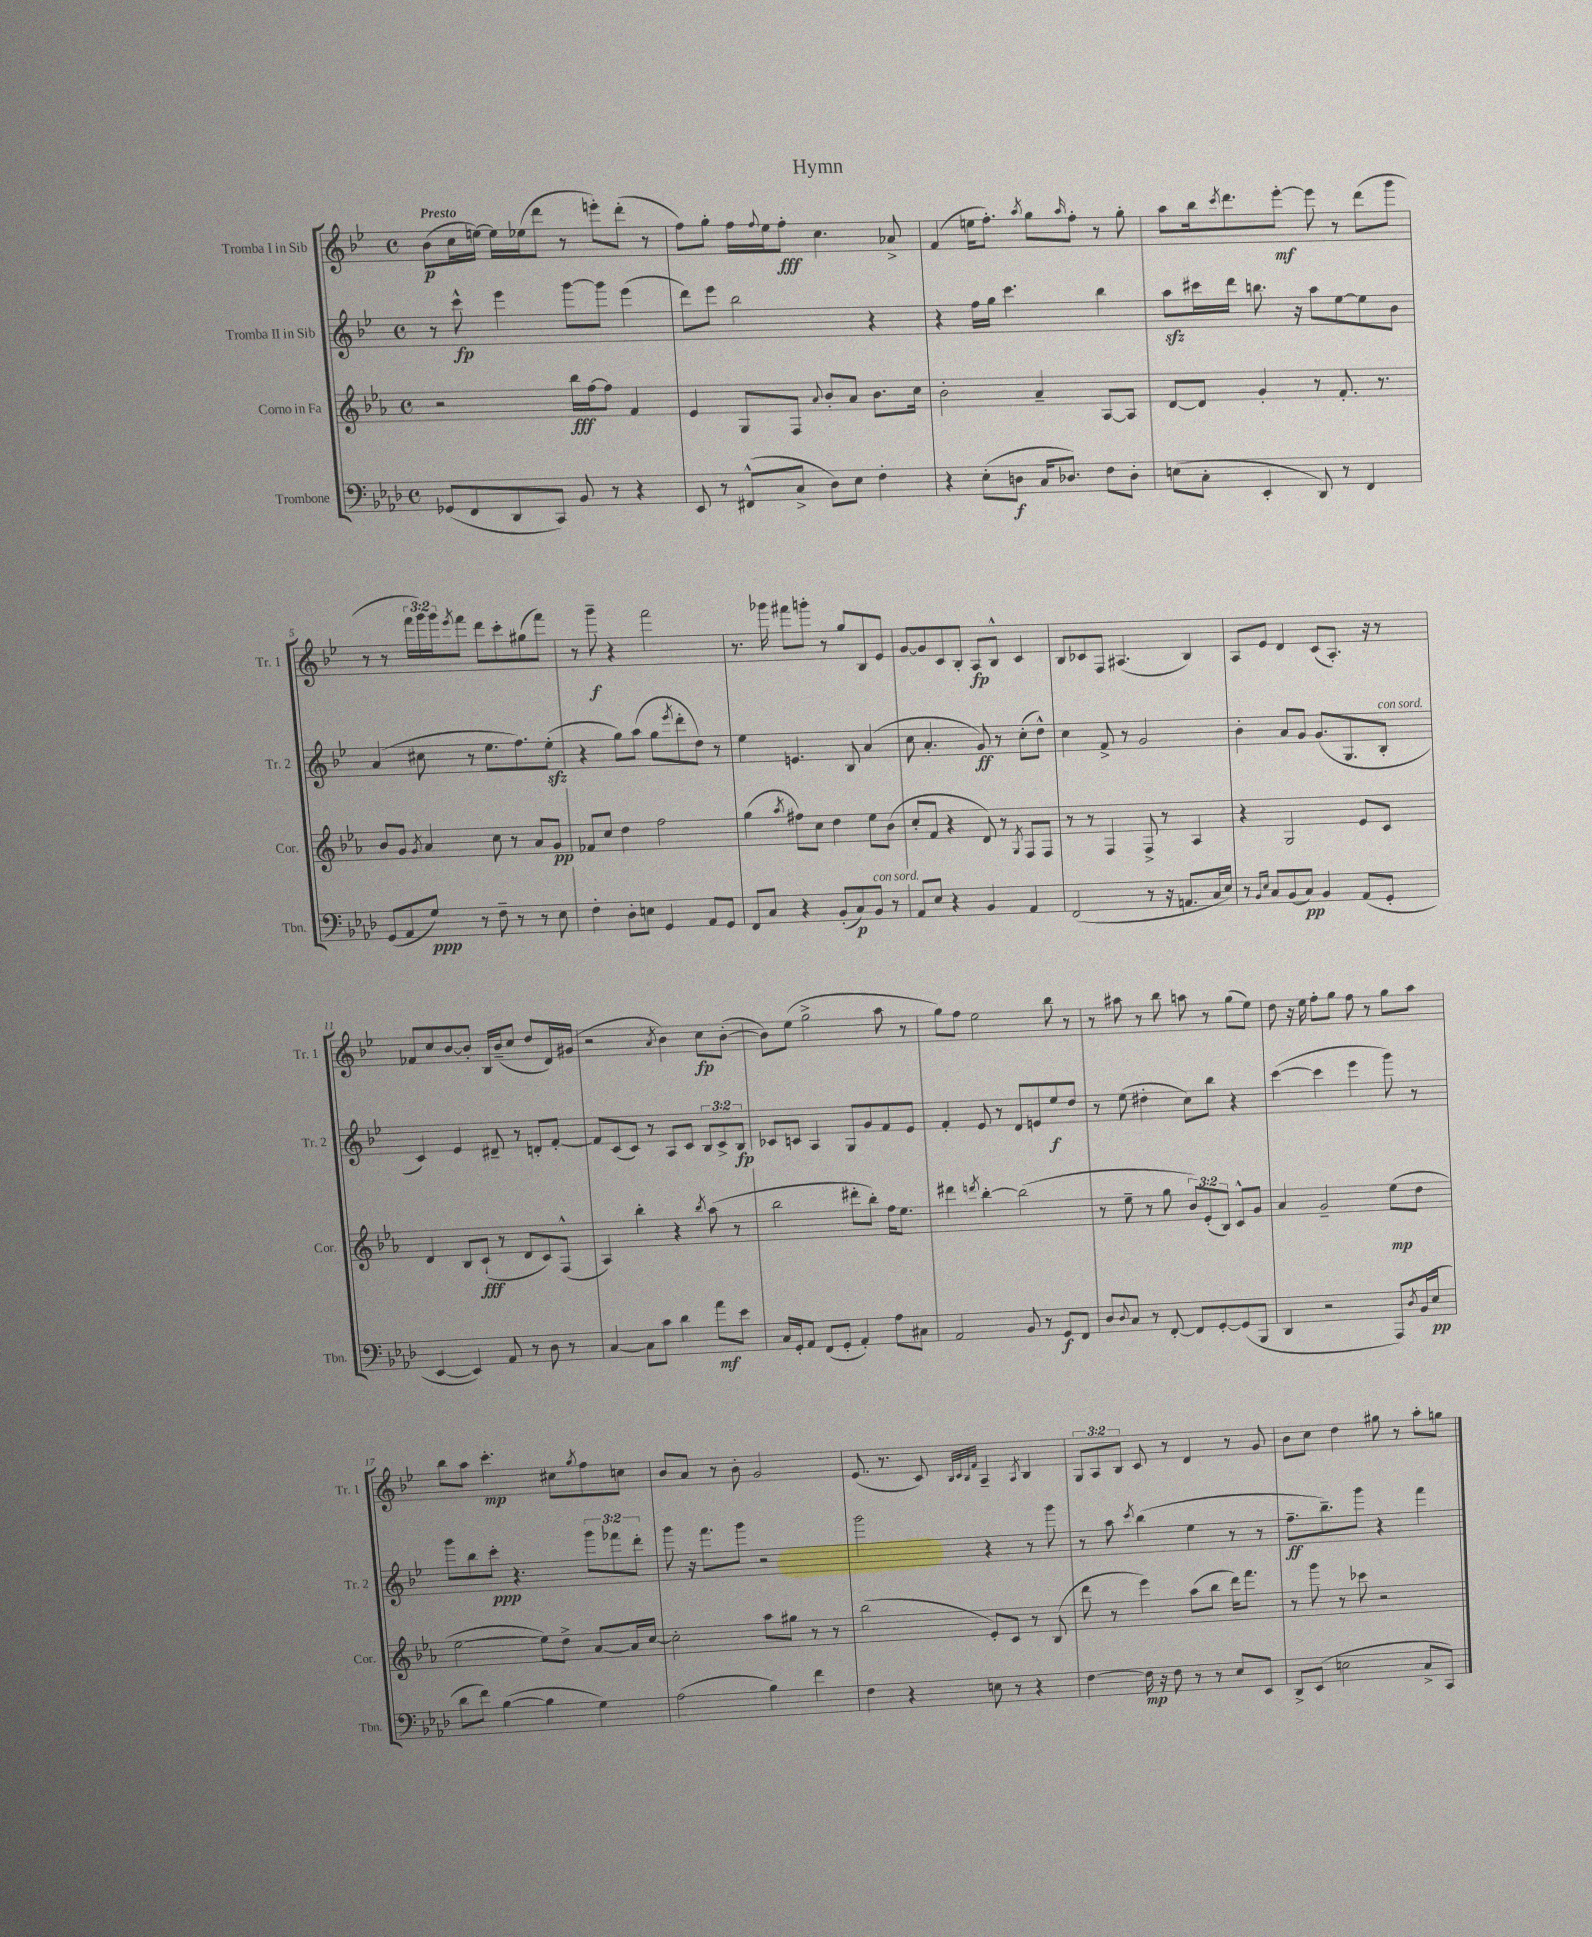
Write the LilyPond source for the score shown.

\header { title = "Hymn" }
<<
\new StaffGroup <<
\new Staff = "s0" \with { instrumentName = "Tromba I in Sib" shortInstrumentName = "Tr. 1" } {
    \clef treble \key bes \major \defaultTimeSignature \time 4/4 \override Staff.TupletNumber.text = #tuplet-number::calc-fraction-text \tempo "Presto"
    bes'8\p( c''16 e''16~) e''16 ees''16( d'''8 r8 e'''8-.) d'''8-.( r8 |
    f''8) g''8-. f''16 \appoggiatura { f''8 } ees''16 f''8-.\fff c''4. aes'8-> |
    f'4( e''16 f''8.-.) \acciaccatura { a''8 } g''8 \grace { a''16 } f''8-. r8 g''8-. |
    a''8 bes''16 \acciaccatura { c'''8 } d'''8. ees'''8~-.\mf ees'''8 r8 d'''8( g'''8 |
    r8 r8 \tuplet 3/2 { f'''16 g'''16) g'''16 } \acciaccatura { ees'''8 } f'''8 d'''8 c'''8-. gis''8( f'''8) |
    r8 g'''8--\f r4 f'''2 |
    r8. ges'''16 fis'''8 g'''8-. r8 g''8 bes8 ees'8 |
    g'8~ g'8 c'8 bes8-. a8\fp bes8-^ c'4 |
    bes8 ces'8 f8 ais4.( bes4) |
    a8 ees'8 d'4 c'8( a8.-.) r16 r8 |
    fes'8 c''8 bes'8~ bes'8-. bes16 bes'16--( c''8 d''8 d'16) gis'16( |
    r2 \acciaccatura { a'8 } bes'4) c''8\fp bes'8~-.( |
    bes'8) ees''8( g''2-> a''8 r8 |
    g''8) f''8 ees''2 bes''8 r8 |
    r8 ais''8 r8 bes''8 a''8 r8 g''8( ees''8) |
    d''8 r16 ees''16 f''8-. g''8 f''8 r8 g''8 a''8 |
    bes''8 a''8 c'''4.-.\mp cis''8 \acciaccatura { g''8 } f''8 c''8 |
    bes'8 a'8 r8 bes'8-. g'2 |
    ees'8.( r8. c'8) \grace { bes32 c'32 bes32 f'32 } a4-- \acciaccatura { a8 } bes4 |
    \tuplet 3/2 { g8 a8 bes8 } c'8 r8 d'4 r8 g'8 |
    bes'8 c''8 d''4 gis''8 r8 a''8-. g''8 \bar "|." |
}
\new Staff = "s1" \with { instrumentName = "Tromba II in Sib" shortInstrumentName = "Tr. 2" } {
    \clef treble \key bes \major \defaultTimeSignature \time 4/4 \override Staff.TupletNumber.text = #tuplet-number::calc-fraction-text
    r8 c'''8-^\fp ees'''4 g'''8~ g'''8 ees'''4( |
    d'''8) ees'''8 bes''2 r4 |
    r4 f''16 g''16 c'''4. bes''4 |
    a''8\sfz cis'''16 d'''16 b''8. r16 a''8 ees''8~ ees''8 bes'8 |
    a'4( cis''8 r8 ees''8. f''8.) ees''8-.\sfz( |
    r4 g''8) a''8( g''8 \acciaccatura { ees'''8 } d'''8-. d''8) r8 |
    ees''4 e'4. bes8 a'4( |
    c''8 a'4.-. g'8\ff) r8 c''8-.( d''8-^) |
    c''4 f'8-> r8 g'2 |
    bes'4-. a'8 g'8 g'8.( g8. bes8-.^\markup { \italic "con sord." } |
    c'4) ees'4 dis'8-- r8 d'8-. f'8~-. |
    f'8 c'8( c'8) r8 a8 c'8 \tuplet 3/2 { bes8 c'8-> bes8\fp } |
    ces'8 c'8 a4 g8 g'8 f'8 ees'8 |
    f'4-. ees'8 r8 d'8 e'8 ees''8\f d''8 |
    r8 ees''8( dis''4-. c''8) bes''8 r4 |
    c'''4~( c'''4 ees'''4 g'''8) r8 |
    g'''8 bes''8 c'''8-.\ppp r4. \tuplet 3/2 { g'''8 fes'''8 d'''8-. } |
    g'''8 r16 f'''8. g'''8 r2 |
    g'''2 r4 r8 g'''8 |
    r8 a''8 \acciaccatura { c'''8 } bes''4( ees''4 r8 r8 |
    f''8.--\ff bes''8.--) g'''8 r4 f'''4 \bar "|." |
}
\new Staff = "s2" \with { instrumentName = "Corno in Fa" shortInstrumentName = "Cor." } {
    \clef treble \key ees \major \defaultTimeSignature \time 4/4 \override Staff.TupletNumber.text = #tuplet-number::calc-fraction-text
    r2 bes''16\fff f''16~ f''8 f'4 |
    ees'4 g8 f8 \appoggiatura { aes'8 } bes'8-. aes'8 bes'8. c''16 |
    bes'2-. aes'4-- aes8~ aes8 |
    d'8~ d'8 g'4-. r8 f'8.-. r8. |
    bes'8 g'8 \acciaccatura { g'8 } aes'4 c''8 r8 aes'8 g'8\pp |
    fes'8 c''8 d''4 f''2 |
    g''4( \acciaccatura { aes''8 } fis''8) c''8 d''4 ees''8 bes'8( |
    c''8-. f'8 r4 d'8) r8 \acciaccatura { g8 } f8 f8 |
    r8 r8 f4 f8-> r8 aes4 |
    r4 g2 ees'8 c'8 |
    d'4 bes8 c'8-!\fff( r8 d'8 c'8) f8-^( |
    aes4) bes''4-. r4 \acciaccatura { bes''8 } aes''8( r8 |
    bes''2 dis'''8-. bes''8-.) f''16 ees''8. |
    dis'''4 \acciaccatura { d'''8 } bes''4~-. bes''2( |
    r8 ees''8-- r8 g''8 \tuplet 3/2 { bes'8) ees'8-.( bes8) } c'8-^ g'8 |
    aes'4 g'2-- ees''8\mp( d''8 |
    ees''2~ ees''8) d''8-> aes'8~ aes'16 c''16~ |
    c''2-. aes''8 gis''8 r8 r8 |
    bes''2( ees'8-.) c'8 r8 bes8( |
    d'''8 r8 ees'''4) aes''8( bes''8 d'''16) f'''8. |
    r8 g'''8 r8 ces'''8 r2 \bar "|." |
}
\new Staff = "s3" \with { instrumentName = "Trombone" shortInstrumentName = "Tbn." } {
    \clef bass \key aes \major \defaultTimeSignature \time 4/4
    ges,8( f,8 des,8 c,8) bes,8 r8 r4 |
    ees,8 r8 fis,8-^( c8-> des8) ees8 f4-. |
    r4 ees8-.( d8\f c16 des8.) f8 des8-. |
    e8( c8-. ees,4-. des,8) r8 f,4 |
    g,8( aes,8 g8\ppp) r8 f8-- r8 r8 ees8 |
    f4-. des8-. e8 g,4 aes,8 g,8 |
    f,8 c8 r4 bes,8-.( c8\p) bes,8^\markup { \italic "con sord." } r8 |
    aes,8 ees8 r4 bes,4 aes,4 |
    f,2( r8 r16 a,8. c16 ees16) |
    r8 \grace { bes,16 ees16 } c8 bes,8( c8\pp) bes,4 aes,8( g,8-. |
    ees,4~ ees,4) aes,8 r8 des8 r8 |
    c4~ c8 c'8 des'4 aes'8\mf ees'8 |
    c16 g,16-. aes,8 f,8( g,8-. aes,4-.) aes8 cis8 |
    aes,2 bes,8 r8 g,8\f f,8 |
    des8 \appoggiatura { des8 } c8 r8 f,8~-. f,8 g,8~-. g,8( bes,,8 |
    des,4 r2 aes,,8) \acciaccatura { des8 } bes,16( ees16\pp |
    des'8 f'8) bes4~( bes4 g4) |
    aes2( bes4) f'4 |
    f4 r4 e8 r8 r4 |
    f4~ f16\mp r16 f8 r8 r8 ees8 ees,8 |
    des,8-> ees,8( e2 c8-> c,8) \bar "|." |
}
>>
>>
